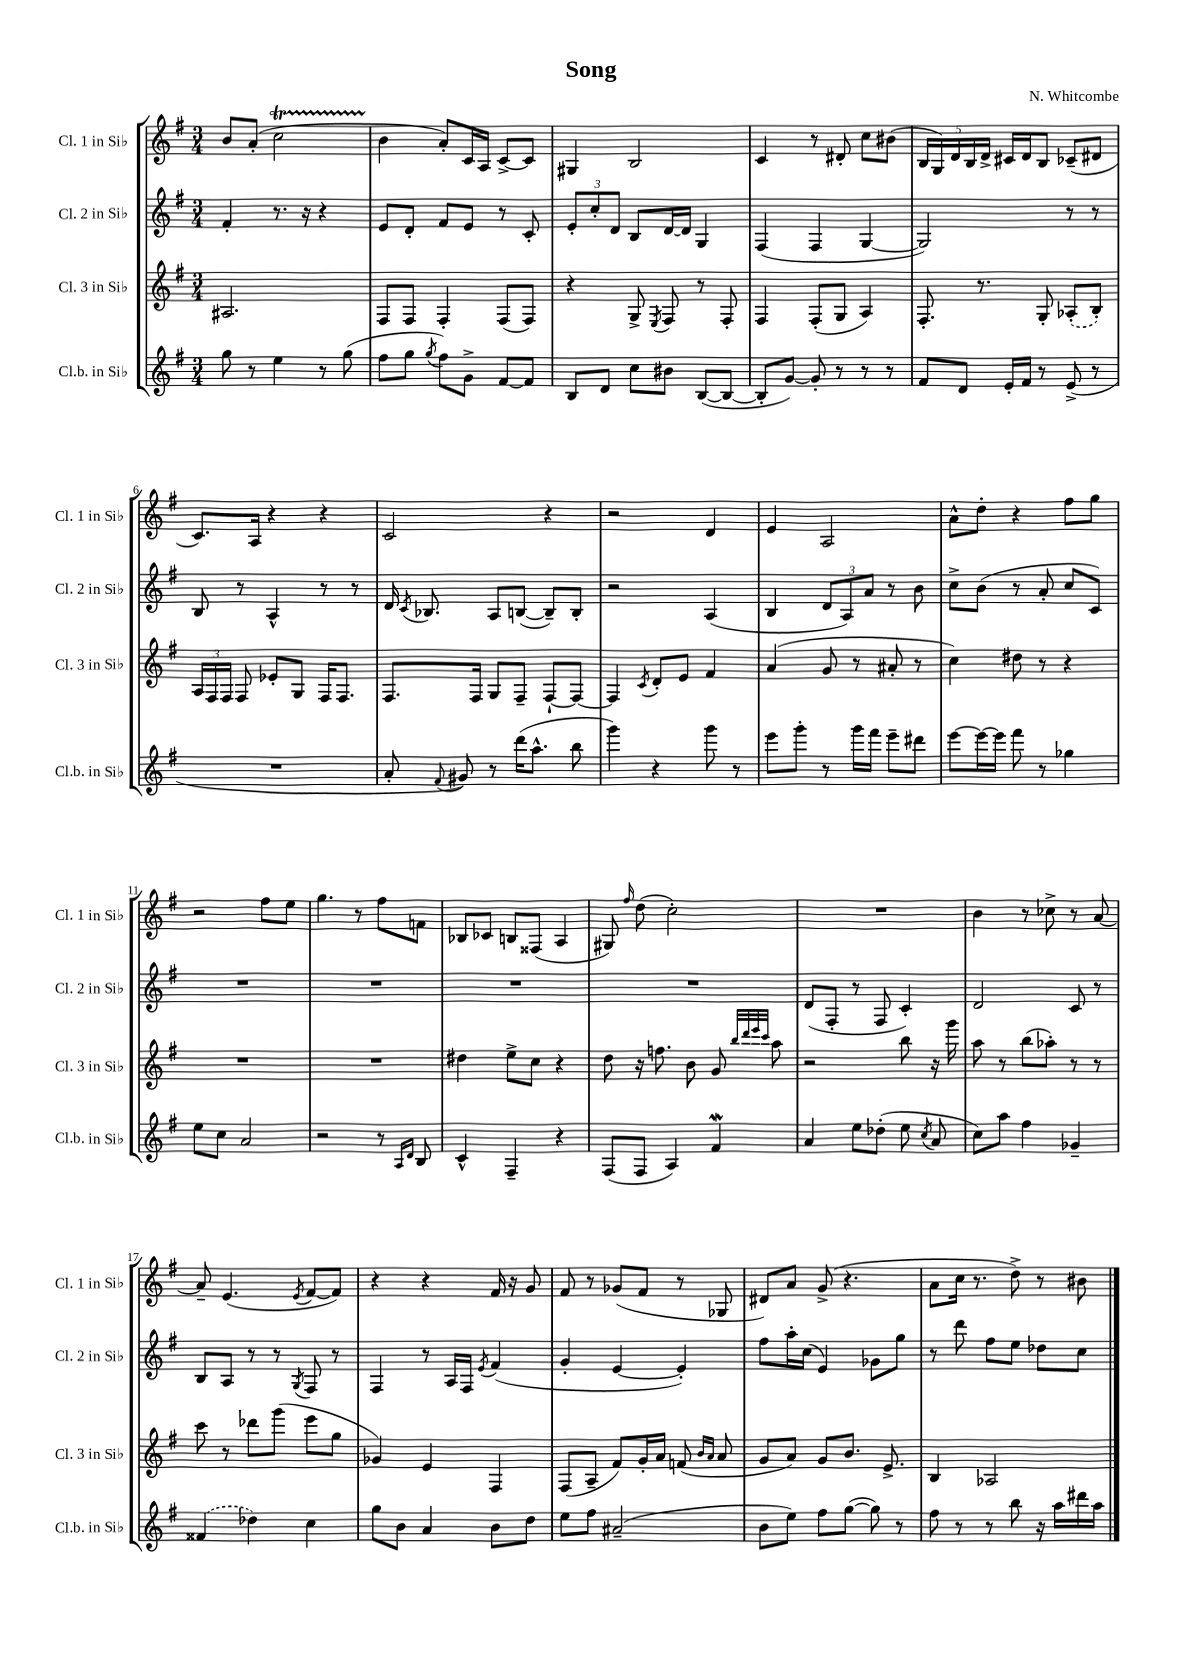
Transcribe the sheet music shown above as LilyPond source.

\header { title = "Song" composer = "N. Whitcombe" }
<<
\new StaffGroup <<
\new Staff = "s0" \with { instrumentName = "Cl. 1 in Sib" shortInstrumentName = "Cl. 1 in Sib" } {
    \clef treble \key g \major \numericTimeSignature \time 3/4
    \autoBeamOff b'8[ a'8]-.( c''2\startTrillSpan |
    b'4\stopTrillSpan a'8[-.) c'16 a16] c'8[~-> c'8] |
    gis4 b2 |
    c'4 r8 dis'8-. c''8[ bis'8]( |
    \tuplet 5/4 { b16[ g16) d'16 b16 d'16]-> } cis'16[ d'16 b8] ces'8[--( dis'8] |
    c'8.[) a16] r4 r4 |
    c'2 r4 |
    r2 d'4 |
    e'4 a2 |
    a'8[-^ d''8]-. r4 fis''8[ g''8] |
    r2 fis''8[ e''8] |
    g''4. r8 fis''8[ f'8] |
    bes8[ ces'8] b8[ fisis8]( a4 |
    gis8) \grace { fis''16 } d''8( c''2-.) |
    R2. |
    b'4 r8 ces''8-> r8 a'8~ |
    a'8-- e'4.( \acciaccatura { e'8 } fis'8[~ fis'8]) |
    r4 r4 fis'16 r16 g'8 |
    fis'8 r8 ges'8[( fis'8] r8 ges8 |
    dis'8[) a'8] g'8->( r4. |
    a'8[ c''16] r8. d''8->) r8 bis'8 \bar "|." |
}
\new Staff = "s1" \with { instrumentName = "Cl. 2 in Sib" shortInstrumentName = "Cl. 2 in Sib" } {
    \clef treble \key g \major \numericTimeSignature \time 3/4
    \autoBeamOff fis'4-. r8. r16 r4 |
    e'8[ d'8]-. fis'8[ e'8] r8 c'8-. |
    \tuplet 3/2 { e'8[-. c''8-. d'8] } b8[ d'16~ d'16] g4 |
    fis4( fis4 g4~ |
    g2) r8 r8 |
    b8 r8 a4-^ r8 r8 |
    d'16 \acciaccatura { c'8 } bes8. a8[ b8]~( b8[--) b8]-. |
    r2 a4( |
    b4 \tuplet 3/2 { d'8[ a8) a'8] } r8 b'8 |
    c''8[-> b'8]( r8 a'8-. c''8[ c'8]) |
    R2. |
    R2. |
    R2. |
    R2. |
    d'8[( fis8]-. r8 fis8 c'4-.) |
    d'2 c'8 r8 |
    b8[ a8] r8 r8 \acciaccatura { g8 } fis8 r8 |
    fis4 r8 a16[ fis16] \acciaccatura { e'8 } fis'4( |
    g'4-. e'4~ e'4-.) |
    fis''8[ a''16-. c''16]( e'4) ges'8[ g''8] |
    r8 d'''8 fis''8[ e''8] des''8[ c''8] \bar "|." |
}
\new Staff = "s2" \with { instrumentName = "Cl. 3 in Sib" shortInstrumentName = "Cl. 3 in Sib" } {
    \clef treble \key g \major \numericTimeSignature \time 3/4
    \autoBeamOff ais2. |
    fis8[ fis8] fis4-. fis8[( fis8]) |
    r4 g8-> \acciaccatura { e8 } fis8 r8 fis8-. |
    fis4 fis8[-.( g8] a4) |
    fis8.-. r8. g8-. \once \slurDashed aes8[-.( b8]-.) |
    \tuplet 3/2 { a16[ fis16 fis16] } fis8 ees'8[-. g8] fis16[ fis8.] |
    fis8.[ fis16] g8[ fis8]-- fis8[~-! fis8]~ |
    fis4 \acciaccatura { c'8 } d'8[-. e'8] fis'4 |
    a'4( g'8 r8 ais'8-. r8 |
    c''4) dis''8 r8 r4 |
    R2. |
    R2. |
    dis''4 e''8[-> c''8] r4 |
    d''8 r16 f''8. b'8 g'8 \grace { b''32[ d'''32 e'''32 c'''32] } a''8 |
    r2 b''8 r16 g'''16 |
    a''8 r8 b''8[( aes''8]-.) r8 r8 |
    c'''8 r8 des'''8[ g'''8]( e'''8[ g''8] |
    ges'4) e'4 fis4 |
    fis8[( a8]-- fis'8[) g'16-. a'16] f'8( \grace { b'16[ a'16] } a'8 |
    g'8[ a'8]) g'8[ b'8.] e'8.-> |
    b4 aes2 \bar "|." |
}
\new Staff = "s3" \with { instrumentName = "Cl.b. in Sib" shortInstrumentName = "Cl.b. in Sib" } {
    \clef treble \key g \major \numericTimeSignature \time 3/4
    \autoBeamOff g''8 r8 e''4 r8 g''8( |
    fis''8[ g''8] \acciaccatura { g''8 } fis''8[) g'8]-> fis'8[~ fis'8] |
    b8[ d'8] c''8[ bis'8] b8[~( b8]~ |
    b8[-. g'8]~) g'8-. r8 r8 r8 |
    fis'8[ d'8] e'16[-. fis'16] r8 e'8->( r8 |
    R2. |
    a'8-. \appoggiatura { fis'8 } gis'8) r8 d'''16[( a''8.]-^ b''8 |
    g'''4) r4 g'''8 r8 |
    e'''8[ g'''8]-. r8 g'''16[ fis'''16] e'''8[-- dis'''8] |
    e'''8[~ e'''16~ e'''16] fis'''8 r8 ges''4 |
    e''8[ c''8] a'2 |
    r2 r8 \grace { a16[ d'16] } b8 |
    c'4-^ fis4-- r4 |
    fis8[( fis8] a4) fis'4\mordent |
    a'4 e''8[ des''8]-.( e''8 \acciaccatura { c''8 } a'8 |
    c''8[) a''8] fis''4 ges'4-- |
    \once \slurDashed fisis'4( des''4) c''4 |
    g''8[ b'8] a'4 b'8[ d''8] |
    e''8[ fis''8] ais'2--( |
    b'8[ e''8]) fis''8[ g''8]~( g''8) r8 |
    fis''8 r8 r8 b''8 r16 a''16[ dis'''16 a''16] \bar "|." |
}
>>
>>
